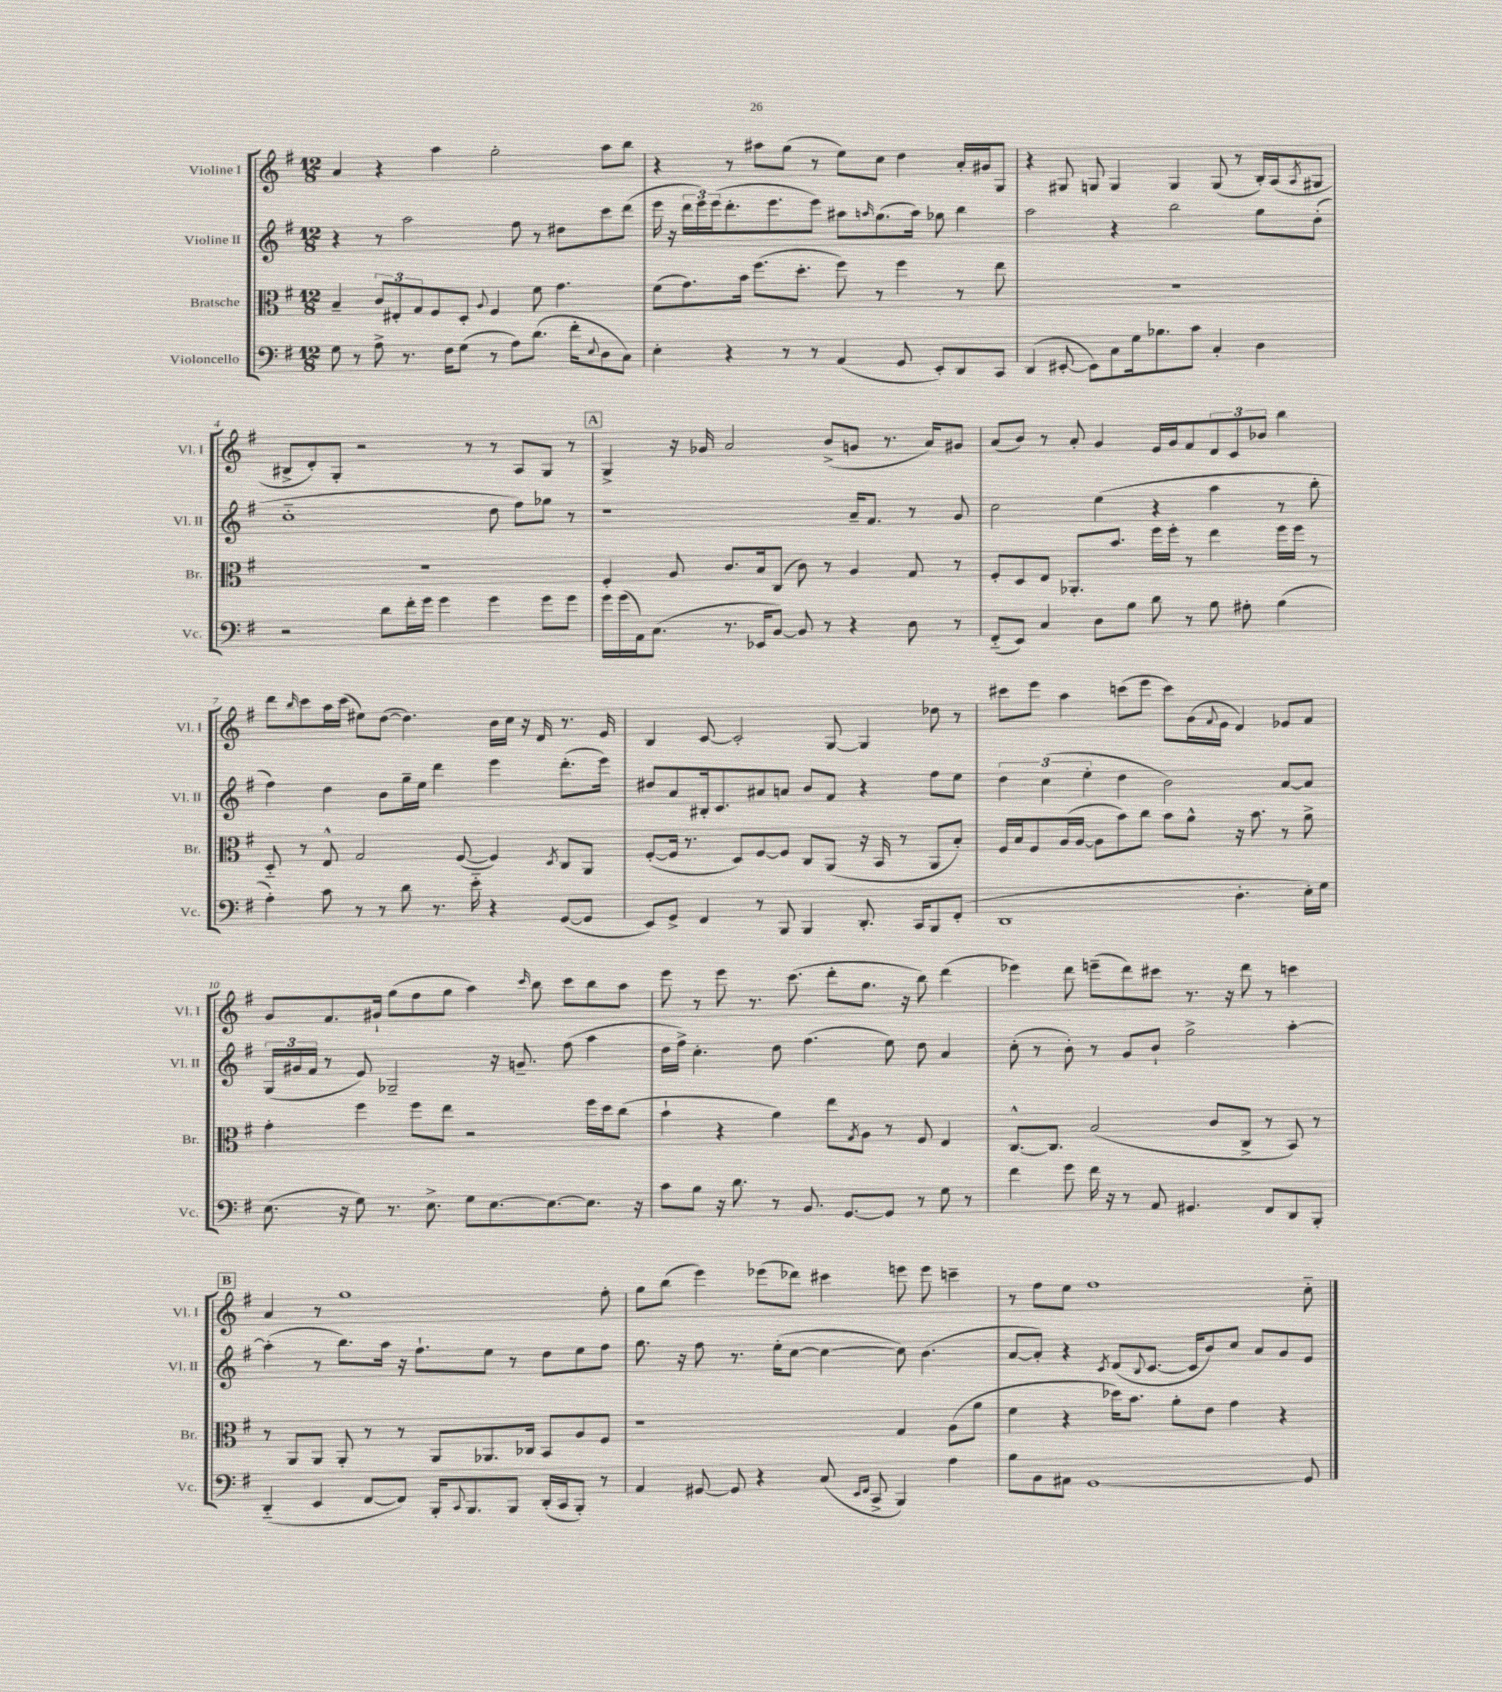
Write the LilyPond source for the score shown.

<<
\new StaffGroup <<
\new Staff = "s0" \with { instrumentName = "Violine I" shortInstrumentName = "Vl. I" } {
    \clef treble \key g \major \numericTimeSignature \time 12/8
    a'4 r4 a''4 g''2-. a''8 b''8 |
    r4 r8 ais''8 g''8( r8 e''8) c''8 d''4 a'16-. gis'16 g8 |
    r4 gis8 g8 g4 g4 g8( r8 b16-.) a16( \acciaccatura { a8 } gis8 |
    bis8-> d'8-.) g8-. r2 r8 r8 a8 g8 r8 |
    \mark \markup { \box "A" } g4-> r16 ges'16 a'2 b'8->( g'8 r8. a'16) gis'8 |
    a'8( b'8) r8 a'8-. g'4 e'16 g'16 fis'8 \tuplet 3/2 { d'8 c'8 bes'8 } b''4 |
    d'''8 \grace { b''16 } c'''8 a''16 c'''16( eis''8) d''8~( d''4.) b'16 c''16 r16 d'16 r8. e'16 |
    b4 c'8~ c'2-. g8~ g4 des''8 r8 |
    cis'''8 e'''8 a''4 c'''8( e'''8 c'''8) g'16( \appoggiatura { fis'8 } e'16 d'4) ees'8 fis'8 |
    g'8 fis'8. gis'16-! g''8( fis''8 g''8 a''4) \grace { c'''16 } b''8 c'''8 b''8 a''8 |
    e'''8 r8 e'''8 r8. c'''8.( d'''8-. g''8. r16 b''8) d'''4( |
    ees'''4) d'''8 e'''8--( d'''8) cis'''8 r8. r16 d'''8 r8 c'''4 |
    \mark \markup { \box "B" } a'4 r8 g''1 fis''8-. |
    g''8 b''8( e'''4) ees'''8( des'''8) cis'''4 e'''8 e'''8 c'''4-- |
    r8 fis''8 e''8 fis''1 c''8-_ \bar "|." |
}
\new Staff = "s1" \with { instrumentName = "Violine II" shortInstrumentName = "Vl. II" } {
    \clef treble \key g \major \numericTimeSignature \time 12/8
    r4 r8 a''2 fis''8 r8 dis''8 c'''8 d'''8( |
    e'''16 r16 \tuplet 3/2 { d'''16 e'''16) e'''16( } d'''8.-. e'''8. e'''8) ais''8 \grace { a''16 } g''8.( a''16) ges''8 b''4 |
    a''2 r4 b''2 g''8 d''8-.( |
    c''1-_ d''8 fis''8) ges''8 r8 |
    \mark \markup { \box "A" } r1 a'16-- fis'8. r8 g'8 |
    c''2 e''4( r4 a''4 r8 b''8-. |
    fis''4) d''4 b'8 g''16-- e''16 d'''4 e'''4 d'''8.-.( e'''16) |
    dis''8 a'8 bis16-. c'8. ais'8 a'8 b'8 fis'8 r4 fis''8 e''8 |
    \tuplet 3/2 { d''4 c''4( e''4-. } d''4 b'2) a'8~ a'8 |
    \tuplet 3/2 { g16( gis'16 fis'16 } r8 e'8) ges2-- r16 g'8.-- fis''8( a''4 |
    d''16 fis''16->) c''4.-. d''8 fis''4.( e''8) d''8 a'4 |
    c''8-.( r8 b'8-.) r8 g'8 b'8-! g''2-> a''4~-. |
    \mark \markup { \box "B" } a''4-.( r8 b''8.) a''16 r16 fis''8.-! e''8 r8 d''8 e''8 fis''8 |
    g''8. r16 fis''8 r8. e''16-.( c''8~ c''4~ c''8) b'4.( |
    a'8~ a'8-.) r4 \acciaccatura { c'8 } d'8( \appoggiatura { b8 } c'8.~ c'16 b'8) c''8 a'8 g'8 e'8 \bar "|." |
}
\new Staff = "s2" \with { instrumentName = "Bratsche" shortInstrumentName = "Br." } {
    \clef alto \key g \major \numericTimeSignature \time 12/8
    b4-- \tuplet 3/2 { c'8 eis8-. g8 } fis8 d8-. \appoggiatura { a8 } fis4 fis'8 g'4. |
    fis'8( g'8.) b'16 fis''8.( d''8.-. fis''8) r8 fis''4 r8 e''8 |
    R1. |
    R1. |
    \mark \markup { \box "A" } fis4-. a8 c'8. b16 c8( c'8) r8 a4 g8 r8 |
    fis8-. d8 e8 aes,8.-. b'8. fis''16 fis''16-. r8 e''4 fis''16 fis''16 r8 |
    d8-_ r8 e8-^ g2 fis8~( fis4) \acciaccatura { d8 } c8 a,8 |
    fis8~-.( fis16 r8. d8) fis8~ fis8 c8 a,8( r16 b,16 r8 a,8 b8-.) |
    fis16 b16 fis8 a16( a16~ a8 b'8) c''8 b'8 a'8-^ r16 b'8. r8 a'8-> |
    g'4-. fis''4 fis''8 e''8 r2 fis''16 d''16 c''8( |
    b'4-! r4 a'4) e''8 \acciaccatura { g8 } a8 r8 fis8 e4 |
    c8.~-^ c8. b2( c'8 c8-> r8 b,8) r8 |
    \mark \markup { \box "B" } r8 a,8 a,8 a,8-. r8 r8 a,8 aes,8. ces16 b,8 a8 fis8 |
    r1 g4 a8( a'8 |
    fis'4 r4 des''16) b'8. a'8-. e'8 g'4 r4 \bar "|." |
}
\new Staff = "s3" \with { instrumentName = "Violoncello" shortInstrumentName = "Vc." } {
    \clef bass \key g \major \numericTimeSignature \time 12/8
    g8 r8 a8-> r8. fis16 g8( r8 a8) d'8.( fis'16-. \appoggiatura { e8 } d8 c8) |
    e4-. r4 r8 r8 a,4( g,8 e,8-.) d,8 c,8 |
    d,4( eis,8~-. eis,8) c8 g16 bes8. c'8 c4-. d4 |
    r2 d'8 fis'16-. g'16 g'4 g'4 g'8 g'8 |
    \mark \markup { \box "A" } g'16 g'16( a,16) c8.( r8. ees,16 b,8~) b,8 r8 r4 d8 r8 |
    fis,8-_( e,8) c4 d8 b8 d'8 r8 b8 ais8-. b4( |
    a4-.) c'8 r8 r8 d'8 r8. e'16-_ r4 g,8~( g,8 |
    e,8) g,8-> fis,4 r8 b,,8 b,,4 d,8.-. c,16 b,,8 fis,8-.( |
    d,1 d4.-. e16-.) g16 |
    e8.( r16 g8) r8. e8.-> g8 e8.~ e8.~ e8. r16 |
    c'8 b8 r16 d'8. r8 b,8. g,8.~ g,8 r8 g8 r8 |
    fis'4 g'8 fis'16 r16 r8 a,8 gis,4. fis,8 d,8 b,,8-. |
    \mark \markup { \box "B" } d,4-_( e,4 fis,8~ fis,8) b,,16-. \appoggiatura { c,8 } b,,8. b,,8 d,16-.( c,16 b,,8-.) r8 |
    a,4 gis,8~ gis,8 r4 c8( \grace { e,16 fis,16 } c,8-> b,,4) a4 |
    b8 b,8 ais,8 g,1~ g,8 \bar "|." |
}
>>
>>
